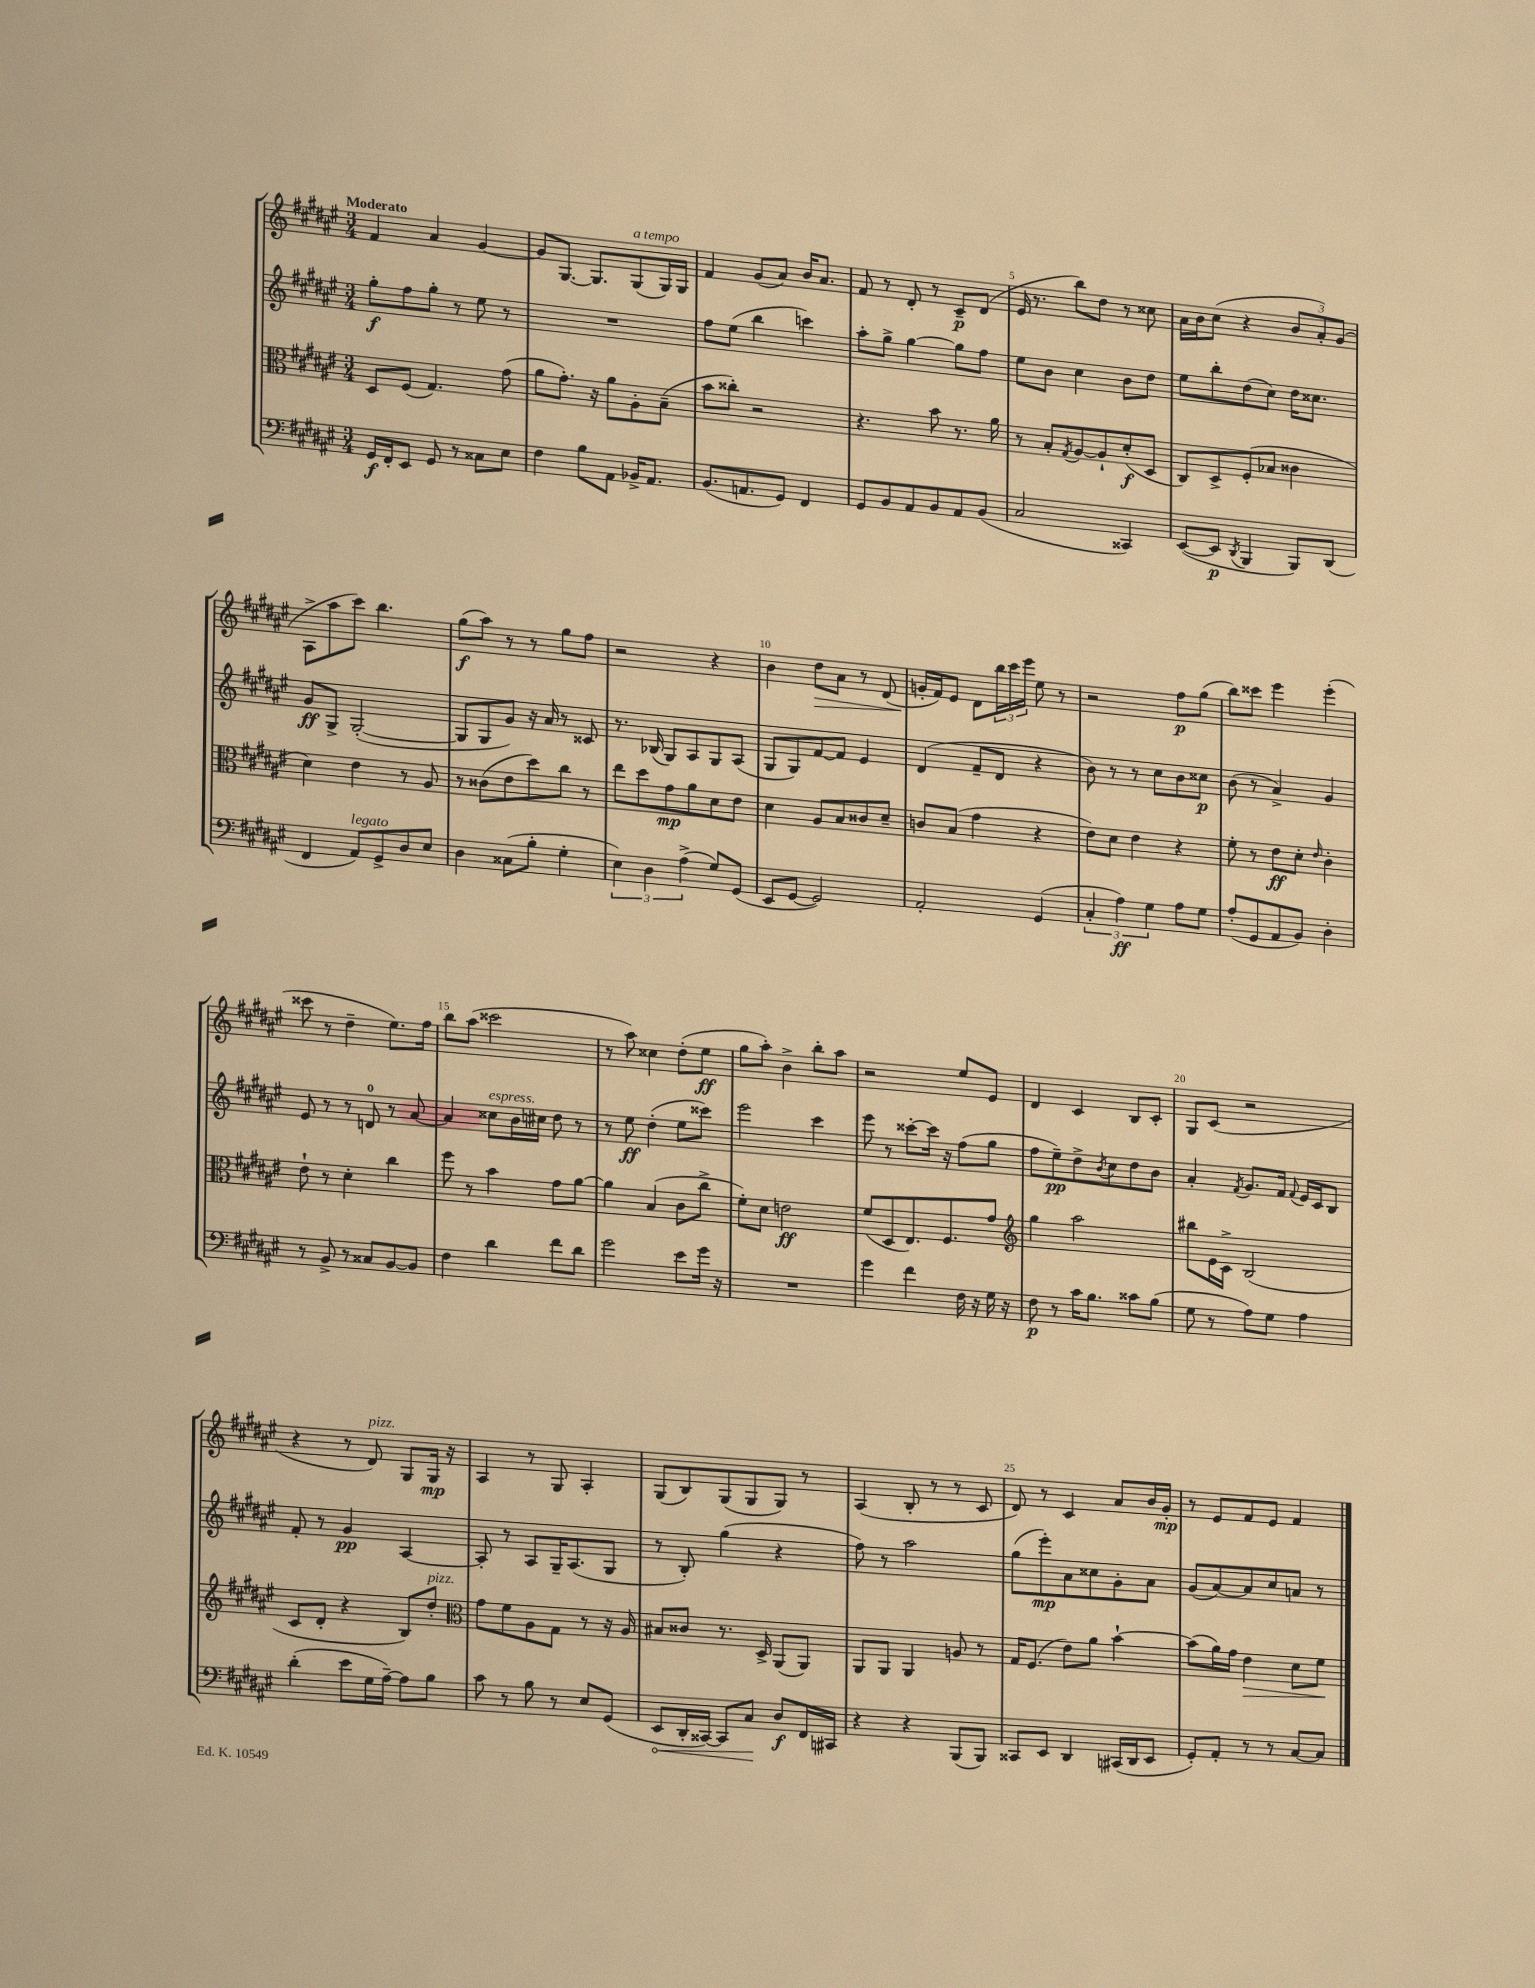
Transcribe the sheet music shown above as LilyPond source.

<<
\new StaffGroup <<
\new Staff = "s0" {
    \clef treble \key fis \major \numericTimeSignature \time 3/4 \tempo "Moderato"
    fis'4 ais'4 gis'4~ |
    gis'8 gis8.~ gis8. gis8^\markup { \italic "a tempo" }( gis16) gis16 |
    fis'4 gis'8( ais'8) b'16 ais'8. |
    fis'8 r8 dis'8-. r8 cis'8--\p dis'8( |
    eis'16 r8. b''8) dis''8 r8 cisis''8 |
    ais'16 b'16 cis''8( r4 \tuplet 3/2 { b'8 ais'8-.) gis'8( } |
    ais8-> ais''8 cis'''8) b''4. |
    gis''8\f( ais''8) r8 r8 gis''8 fis''8 |
    r2 r4 |
    b'4 dis''8\> ais'8 r8 dis'8( |
    g'16-.\! fis'16) eis'8 dis'8 \tuplet 3/2 { b''16 cis'''16 eis'''16 } eis''8 r8 |
    r2 fis''8\p gis''8( |
    b''8) cisis'''8 eis'''4 eis'''4-.( |
    cisis'''8 r8 dis''4-- eis''8.) fis''16 |
    b''8 ais''8( cisis'''2 |
    r8 ais''8) cisis''4 dis''8-.( eis''8\ff |
    gis''8 ais''8-.) b'4-> b''8-. ais''8 |
    r2 eis''8 eis'8 |
    dis'4 cis'4 b8 cis'8-. |
    gis8 cis'8( r2 |
    r4 r8 dis'8^\markup { \italic "pizz." }) gis8 gis16\mp r16 |
    ais4 r8 gis8 ais4-. |
    gis8( b8) gis8( gis8 gis8) r8 |
    ais4( b8-. r8 r8 cis'8 |
    dis'8) r8 cis'4 ais'8 b'16 gis'16-.\mp |
    r8 eis'8 fis'8 eis'8 fis'4 \bar "|." |
}
\new Staff = "s1" {
    \clef treble \key fis \major \numericTimeSignature \time 3/4
    gis''8-.\f fis''8 gis''8-. r8 eis''8 r8 |
    R2. |
    fis''8 eis''8( b''4 c'''4) |
    ais''8-. gis''8-> gis''4~ gis''8 fis''8 |
    eis''8 b'8 cis''4 b'8 dis''8 |
    eis''8 b''8-. dis''8( cis''8) dis''16 cisis''8. |
    gis'8\ff gis8-> gis2~-.( |
    gis8 gis8 gis'8) r16 ais'16 r8 cisis'8 |
    r8. bes16( gis8) ais8 gis8 ais8( |
    gis8 gis8) fis'8~ fis'8 eis'4 |
    dis'4( fis'8-- dis'8 r4 |
    b'8) r8 r8 cis''8 b'8 cisis''8\p |
    b'8( r8 ais'4->) gis'4 |
    eis'8 r8 r8 d'8-0 r8 ais'8~ |
    ais'4 cisis''8^\markup { \italic "espress." } b'16 cis''16 dis''8 r8 |
    r8 eis''8\ff dis''4-.( eis''8 cisis'''8) |
    eis'''2 cis'''4 |
    eis'''8 r8 cisis'''8~-. cisis'''16 r16 fis''8( gis''8 |
    fis''8 eis''8--\pp) dis''8-> \acciaccatura { b'8 } cis''8 dis''8 b'8 |
    ais'4-. \acciaccatura { fis'8 } gis'8. fis'16 \appoggiatura { fis'8 } eis'16 cis'16 b8 |
    fis'8-. r8 gis'4\pp ais4~ |
    ais8-. r8 ais8 gis16-- ais8.( gis8 |
    r8 b8-.) gis''4( r4 |
    fis''8) r8 ais''2 |
    gis''8( eis'''8-.\mp) ais'8 cisis''8 gis'8-. ais'8 |
    gis'8( ais'8~) ais'8 cis''8 a'8 r8 \bar "|." |
}
\new Staff = "s2" {
    \clef alto \key fis \major \numericTimeSignature \time 3/4
    dis8 fis8( gis4.) gis'8( |
    ais'8 gis'8.-.) r16 ais'8 ais8-. b8--( |
    b'8 cisis''8-.) r2 |
    r4. b'8 r8. ais'16 |
    r8 b8-. \acciaccatura { gis8 } ais8~ ais8-! dis'8-.\f( dis8 |
    cis8) dis8-> fis8-.( bes8 cisis'4 |
    dis'4) eis'4 r8 ais8 |
    r8 cisis'8( eis'8 dis''8) cis''8 r8 |
    eis''8 dis''8 gis'8\mp ais'8 dis'8 eis'8 |
    dis'4 ais8 b8 cisis'8 dis'8-- |
    c'8 b8( gis'4 r4 |
    eis'8) dis'8 eis'4 r4 |
    fis'8-. r8 eis'8\ff dis'8-. \grace { eis'16 } cis'4-. |
    eis'8-! r8 dis'4-. cis''4 |
    fis''8 r8 b'4 gis'8 ais'8~ |
    ais'4 b4( cis'8 cis''8-> |
    fis'8-.) dis'8 e'2\ff |
    fis'8( dis8 eis8.) fis8. gis'8 |
    \clef treble gis''4 ais''2 |
    bis''8 eis'16 cis'16-> b2( |
    cis'8 dis'8-. r4 b8) dis''8-.^\markup { \italic "pizz." } |
    \clef alto gis'8 fis'8 ais8 gis8 r8 r16 ais16 |
    bis8 cisis'8 r8. dis16-> ais,8( ais,8) |
    ais,8 ais,8 ais,4 a8 r8 |
    gis16 fis8.( eis'8) ais'8 b'4~-! |
    b'8( ais'16) gis'16 eis'4\> dis'8 fis'8\! \bar "|." |
}
\new Staff = "s3" {
    \clef bass \key fis \major \numericTimeSignature \time 3/4
    gis,16\f fis,16-. eis,8 gis,8 r8 cisis8 eis8 |
    fis4 b8 ais,8 bes,16-> ais,8. |
    b,8.( a,8. gis,8) fis,4 |
    gis,8 b,8 ais,8 b,8 ais,8 b,8( |
    cis2 cisis,4) |
    eis,8~( eis,8\p \acciaccatura { dis,8 } b,,4 b,,8) dis,8( |
    fis,4 ais,8^\markup { \italic "legato" }) gis,8-> dis8 eis8 |
    dis4 cisis8( b8-. gis4-. |
    \tuplet 3/2 { eis4) dis4 ais4->( } gis8) gis,8( |
    eis,8 gis,8~ gis,2) |
    ais,2-. gis,4( |
    \tuplet 3/2 { cis4-. ais4\ff) gis4 } ais8 gis8 |
    ais8-.( gis,8 ais,8 b,8) dis4-. |
    r8 b,8-> r8 cisis8 b,8~ b,8 |
    fis4 dis'4 fis'8 dis'8 |
    gis'2 eis'8 gis'16 r16 |
    R2. |
    gis'4 fis'4 fis16 r16 gis16 r16 |
    fis8\p r8 cis'16 b8. cisis'8 b8( |
    gis8 r8 ais8) gis8 ais4 |
    dis'4-.( eis'8 gis16 ais16~--) ais8 b8 |
    cis'8 r8 b8 r8 eis8 gis,8( |
    \once \override Hairpin.circled-tip = ##t eis,8\< dis,16-. cisis,16~) cisis,8 cis8\! dis8\f fis,16 cis,16 |
    r4 r4 b,,8( b,,8) |
    cisis,8 eis,8 dis,4 cis,16( dis,16 eis,8 |
    gis,8-.) ais,8-. r8 r8 cis8~ cis8 \bar "|." |
}
>>
>>
\layout { \context { \Score \override BarNumber.break-visibility = ##(#f #t #t) barNumberVisibility = #(every-nth-bar-number-visible 5) } }
